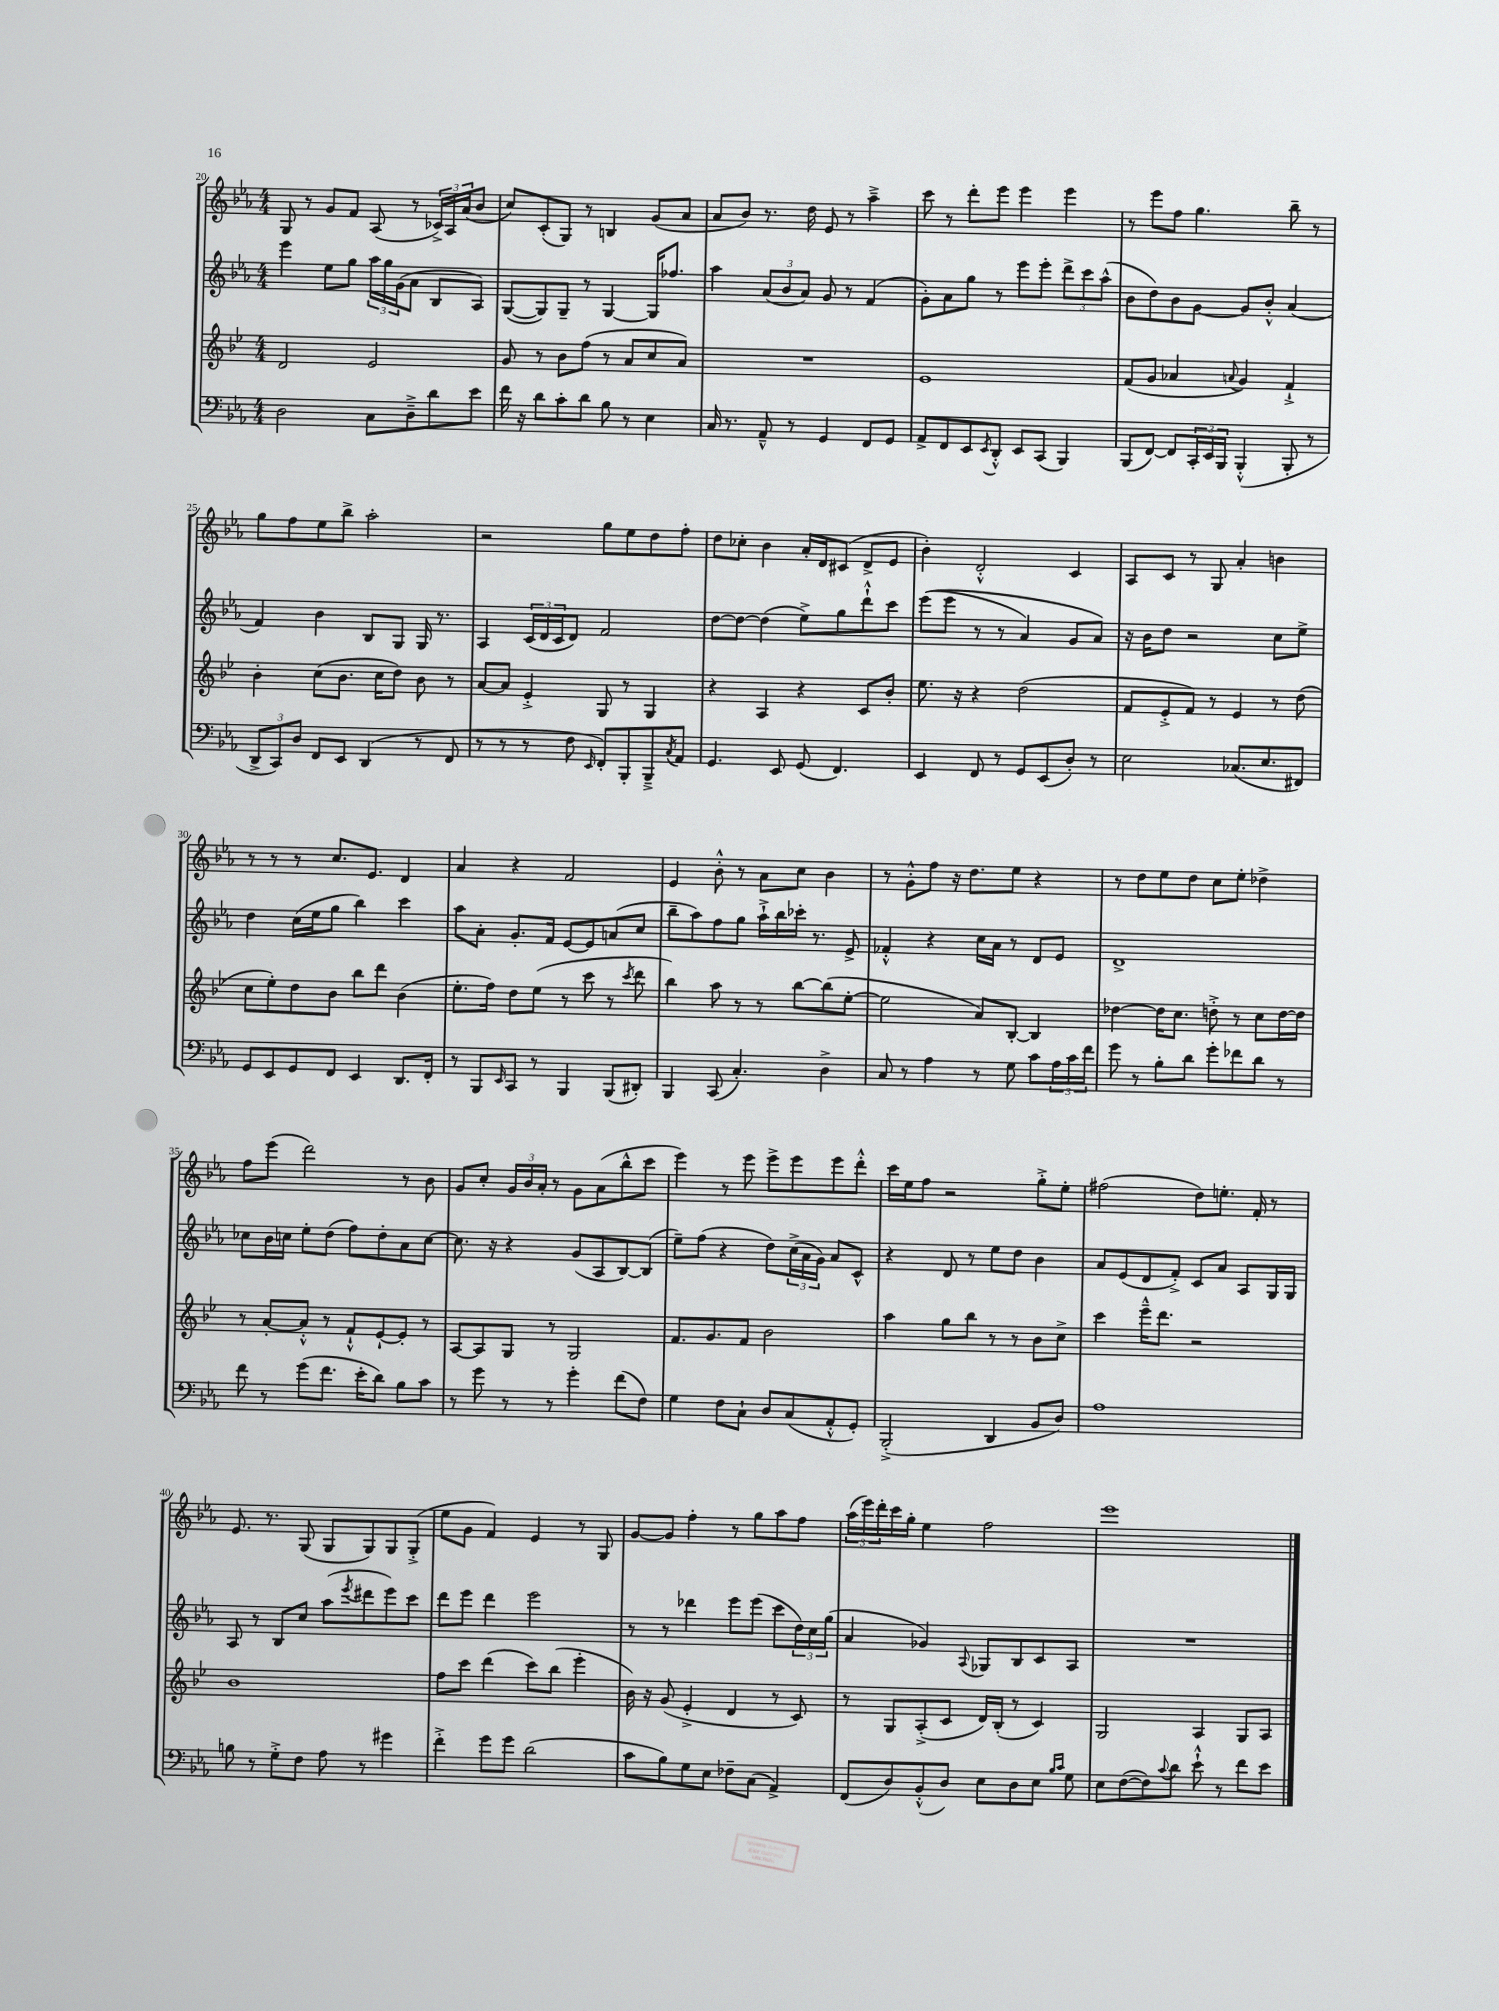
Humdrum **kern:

**kern	**kern	**kern	**kern
*staff4	*staff3	*staff2	*staff1
*clefF4	*clefG2	*clefG2	*clefG2
*k[b-e-a-]	*k[b-e-]	*k[b-e-a-]	*k[b-e-a-]
*M4/4	*M4/4	*M4/4	*M4/4
2D\	2d/	4eee-\	8G/
.	.	.	8r
.	.	8ee-\L	8g/L
.	.	8gg\J	8f/J
8C\L	2e-/	24aa-\LL	(8A-/
.	.	24gg\	.
.	.	(24g\J	.
8D~^\	.	8a-\J	8r
8d\	.	8B-/L	24c-^/LL)
.	.	.	24A-/
.	.	.	(24a-/J
8e-\J	.	8A-/J)	8b-/J
=	=	=	=
16f\	8g/	([8G/L	8cc/L)
16r	.	.	.
8d\L	8r	8G/])	(8c'/
8c'\	8b-\L	8G~/J	8G/J)
8d\J	(8ff\J	8r	8r
8B-\	8r	[4G/	4B/
8r	8a/L	.	.
4E-\	8cc/	16G/]LK	(8g/L
.	.	8.ff-/J	.
.	8a/J)	.	8a-/J
=	=	=	=
16C/	1r	4aa-\	8a-/L
8.r	.	.	.
.	.	.	8b-/J)
8AA-~^^/	.	(12a-/L	8.r
.	.	12b-/	.
8r	.	.	.
.	.	12a-/J)	.
.	.	.	16dd\
4GG/	.	8g/	8e-/
.	.	8r	8r
8FF/L	.	(4f/	4aa-~^\
8GG/J	.	.	.
=	=	=	=
8AA-^/L	1e-	8g'\L)	8ccc\
8FF/	.	8a-\	8r
8EE-/	.	8gg\J	8ddd'\L
8qEE-/	.	.	.
8DD'^^/J	.	8r	8eee-\J
8EE-/L	.	8eee-\L	4eee-\
(8CC/J	.	8eee-'\J	.
4BBB-/)	.	12ddd^\L	4eee-\
.	.	12ccc\	.
.	.	(12aa-^^\J	.
=	=	=	=
(8BBB-/L	(8f/L	8b-\L	8r
[8FF/J)	8g/J	8dd\)	8eee-\L
8FF/]L	4a-/	8b-\	8ff\J
24CC'/L	.	[8g\J	4.gg\
24EE-/	.	.	.
24BBB-/JJ	.	.	.
.	8qqa/	.	.
(4BBB-'^^/	4g/)	8g/]L	.
.	.	8b-'^^/J	.
8BBB-'/	4f`^/	(4a-/	8bb-~\
8r	.	.	8r
=	=	=	=
12DD^/L	4b-'\	4f/)	8gg\L
12CC/)	.	.	.
.	.	.	8ff\
12D/J	.	.	.
8FF/L	(8cc\L	4b-\	8ee-\
8EE-/J	8.b-\J	.	8bb-^\J
(4DD/	.	8B-/L	2aa-'\
.	16cc\LK	.	.
.	8dd\J)	8G/J	.
8r	8b-\	16G/	.
.	.	8.r	.
8FF/	8r	.	.
=	=	=	=
8r	[8a/L	4A-/	2r
8r	8a/]J	.	.
8r	4e-'^/	(24c/LL	.
.	.	24d/	.
.	.	24c/J	.
8F\	.	8d/J)	.
16qqEE-/	.	.	.
8FF'/L)	8G/	2f/	8gg\L
8BBB-'/	8r	.	8ee-\
8BBB-~^/	4G/	.	8dd\
8qC/	.	.	.
8AA-/J	.	.	8ff'\J
=	=	=	=
4.GG/	4r	[8dd\L	8dd\L
.	.	8dd\_J	8cc-'\J
.	4A/	(4dd\]	4b-\
8EE-/	.	.	.
(8GG/	4r	8ee-^\L)	16a-'/LL
.	.	.	16d/J
4.FF/)	.	8gg\	(8c#/J
.	8c/L	8ddd`^^\	8d^/L
.	8b-'/J	8ccc\J	8e-/J
=	=	=	=
4EE-/	8.ee-\	&((8eee-\L	4b-'\)
.	.	8eee-\J	.
.	16r	.	.
8FF/	4r	8r	2d'^^/
8r	.	8r	.
8GG/L	(2dd\	4a-/)	.
(8EE-/	.	.	.
8D'/J)	.	8g/L	4c/
8r	.	8a-/J&)	.
=	=	=	=
2E-\	8f/L	16r	8A-/L
.	.	16b-\LK	.
.	8e-'^/	8dd\J	8c/J
.	8f/J)	2r	8r
.	8r	.	8G/
(8.C-/L	4e-/	.	4a-'/
8.E-/	.	.	.
.	8r	8cc\L	4b\
8FF#/J)	(8dd\	8ee-^\J	.
=	=	=	=
8GG/L	8cc\L	4dd\	8r
8EE-/	8ee-'\)	.	8r
8GG/	8dd\	(16cc\LL	8r
.	.	16ee-\J	.
8FF/J	8b-\J	8gg\J	8.cc/L
4EE-/	8bb-\L	4bb-\)	.
.	.	.	8.e-/J
.	8ddd\J	.	.
8.DD/L	(4b-\	4ccc\	4d/
16FF'/Jk	.	.	.
=	=	=	=
8r	8.ee-'\L	8aa-\L	4a-/
8BBB-/L	.	8a-'\J	.
.	16ff\Jk)	.	.
16qqEE-/	.	.	.
8CC/J	8dd\L	8.g'/L	4r
8r	(8ee-\J	.	.
.	.	16f/Jk	.
4BBB-/	8r	[8e-/L	2f/
.	8ccc\	8e-/]	.
(8BBB-/L	8r	(8a/	.
.	8qccc/	.	.
8DD#'/J)	8ddd\	8cc/J	.
=	=	=	=
4BBB-/	4bb-\)	8bb-~\L	4e-/
.	.	8aa-\)	.
(8CC/	8aa\	8ff\	8b-'^^\
4.C'/)	8r	8gg\J	8r
.	8r	16aa-`^\LL	8a-\L
.	.	16bb-\	.
.	[8bb-\L	16ccc-'\JJ	8cc\J
.	.	8.r	.
4D^\	(8bb-\]	.	4b-\
.	[8ee-'\J	8e-^/	.
=	=	=	=
8C/	2ee-\]	4f-'^^/	8r
8r	.	.	8g'^^\L
4A-\	.	4r	8ff\J
.	.	.	16r
.	.	.	8.dd\L
8r	8a/L)	16cc\LL	.
.	.	16a-\JJ	.
8G\	[8B-'/J	8r	8ee-\J
8c\L	4B-/]	8d/L	4r
24A-\L	.	8e-/J	.
24c\	.	.	.
24f\JJ	.	.	.
=	=	=	=
8g\	[4dd-\	1d^	8r
8r	.	.	8dd\L
8B-'\L	16dd-\]LK	.	8ee-\
.	8.cc\J	.	.
8d\J	.	.	8dd\J
8g'\L	8dd'^\	.	8cc\L
8f-\	8r	.	8ee-'\J
8d\J	8cc\L	.	4dd-^\
8r	[16dd\L	.	.
.	16dd\]JJ	.	.
=	=	=	=
8f\	8r	8cc-\L	8ff\L
8r	[8a'/L	16b-\L	(8eee-\J
.	.	16cc\JJ	.
(8g\L	8a'^^/]J	8ee-'\L	2ddd\)
8.f\J	8r	(8dd\J	.
.	8f`^^/L	8ff\L)	.
16e-'\LK	.	.	.
8d\J)	[8e-`/	8dd'\	.
8B-\L	8e-'/]J	8a-\	8r
8c\J	8r	[8cc\J	8b-\
=	=	=	=
8r	[8A/L	8.cc\]	8g/L
8g\	8A/]	.	8cc'/J
.	.	16r	.
8r	8G/J	4r	24g/LL
.	.	.	24b-/
.	.	.	24a-'/JJ
8r	8r	.	8r
4g'\	2G/	(8g/L	8g\L
.	.	8A-/	(8a-\
(8f\L	.	[8B-/)	8bb-^^\
8F\J)	.	(8B-/]J	8ccc\J
=	=	=	=
4G\	8.f/L	8ee-~\L)	4eee-\)
.	.	(8ff\J	.
.	8.g/	.	.
8F\L	.	4r	8r
8C`\J	8f/J	.	8eee-\
8D/L	2b-\	8dd\L)	8eee-^\L
(8C/	.	(24cc^\L	8eee-\
.	.	24a-\	.
.	.	24g\JJ)	.
8AA-'^^/	.	8a-/L	8eee-\
8GG'/J)	.	8c^^/J	8ddd'^^\J
=	=	=	=
(2BBB-'^/	4aa\	4r	16ccc\LL
.	.	.	16ee-\J
.	.	.	8ff\J
.	8gg\L	8d/	2r
.	8bb-\J	8r	.
4DD/	8r	8ee-\L	.
.	8r	8dd\J	.
8BB-/L	8b-\L	4b-\	8gg'^\L
8D/J)	8cc^\J	.	8ee-'\J
=	=	=	=
1A-	4ccc\	8a-/L	(2ff#\
.	.	(8e-/	.
.	16eee-~^^\LK	8d/	.
.	8.ddd\J	.	.
.	.	8f'^/J)	.
.	2r	8c/L	8dd\L)
.	.	8a-/J	8.ee'\J
.	.	8A-/L	.
.	.	.	16f'/
.	.	16G/L	8r
.	.	16G/JJ	.
=	=	=	=
8B\	1b-	8A-/	8.e-/
8r	.	8r	.
.	.	.	8.r
8G'^\L	.	8B-/L	.
8F\J	.	8cc/J	(8G/
8A-\	.	(8aa-\L	8G/L
.	.	8qeee-/	.
8r	.	8ddd#\	8G/)
4g#\	.	8eee-\)	8G/
.	.	8ccc\J	(8G'^/J
=	=	=	=
4f'^\	8ff\L	8ddd\L	8ee-\L
.	8ccc\J	8eee-\J	8g\J
8g\L	(4ddd\	4ddd\	4f/)
8g\J	.	.	.
(2d\	8ccc\L)	2eee-\	4e-/
.	(8bb-\J	.	.
.	4eee-'\	.	8r
.	.	.	8G/
=	=	=	=
8c\L	16b-\)	8r	[8g/L
.	16r	.	.
8B-\)	(8g/	8r	8g/]J
8G\	4e-'^/	4ddd-\	4ff'\
8E-\J	.	.	.
8F-~\L	4d/	8eee-\L	8r
(8C\J	.	(8eee-\J	8gg\L
4AA-^/)	8r	8ccc\L	8aa-\
.	8c/)	24dd\L)	8ff\J
.	.	24cc\	.
.	.	(24gg\JJ	.
=	=	=	=
(8FF/L	8r	4a-/	(24aa-\LL
.	.	.	24eee-\)
.	.	.	24ddd'\
8D/)	8G/L	.	16ccc\
.	.	.	16gg'\JJ
(8BB-'^^/	(8A'^/	4g-/)	4ee-\
8D/J)	8c/J	.	.
.	.	8qqA-/	.
8E-\L	16d/LL)	8G-/L	2ff\
.	(16B-'/JJ	.	.
8D\	8r	8B-/	.
8E-\J	4c/)	8c/	.
16qqB-/LL	.	.	.
16qqc/JJ	.	.	.
8G\	.	8A-/J	.
=	=	=	=
8E-\L	2G/	1r	1eee-
([8F\	.	.	.
8F\])	.	.	.
8qqc/	.	.	.
8d\J	.	.	.
8e-`^^\	4A/	.	.
8r	.	.	.
8f\L	8G/L	.	.
8e-\J	8A/J	.	.
==	==	==	==
*-	*-	*-	*-
